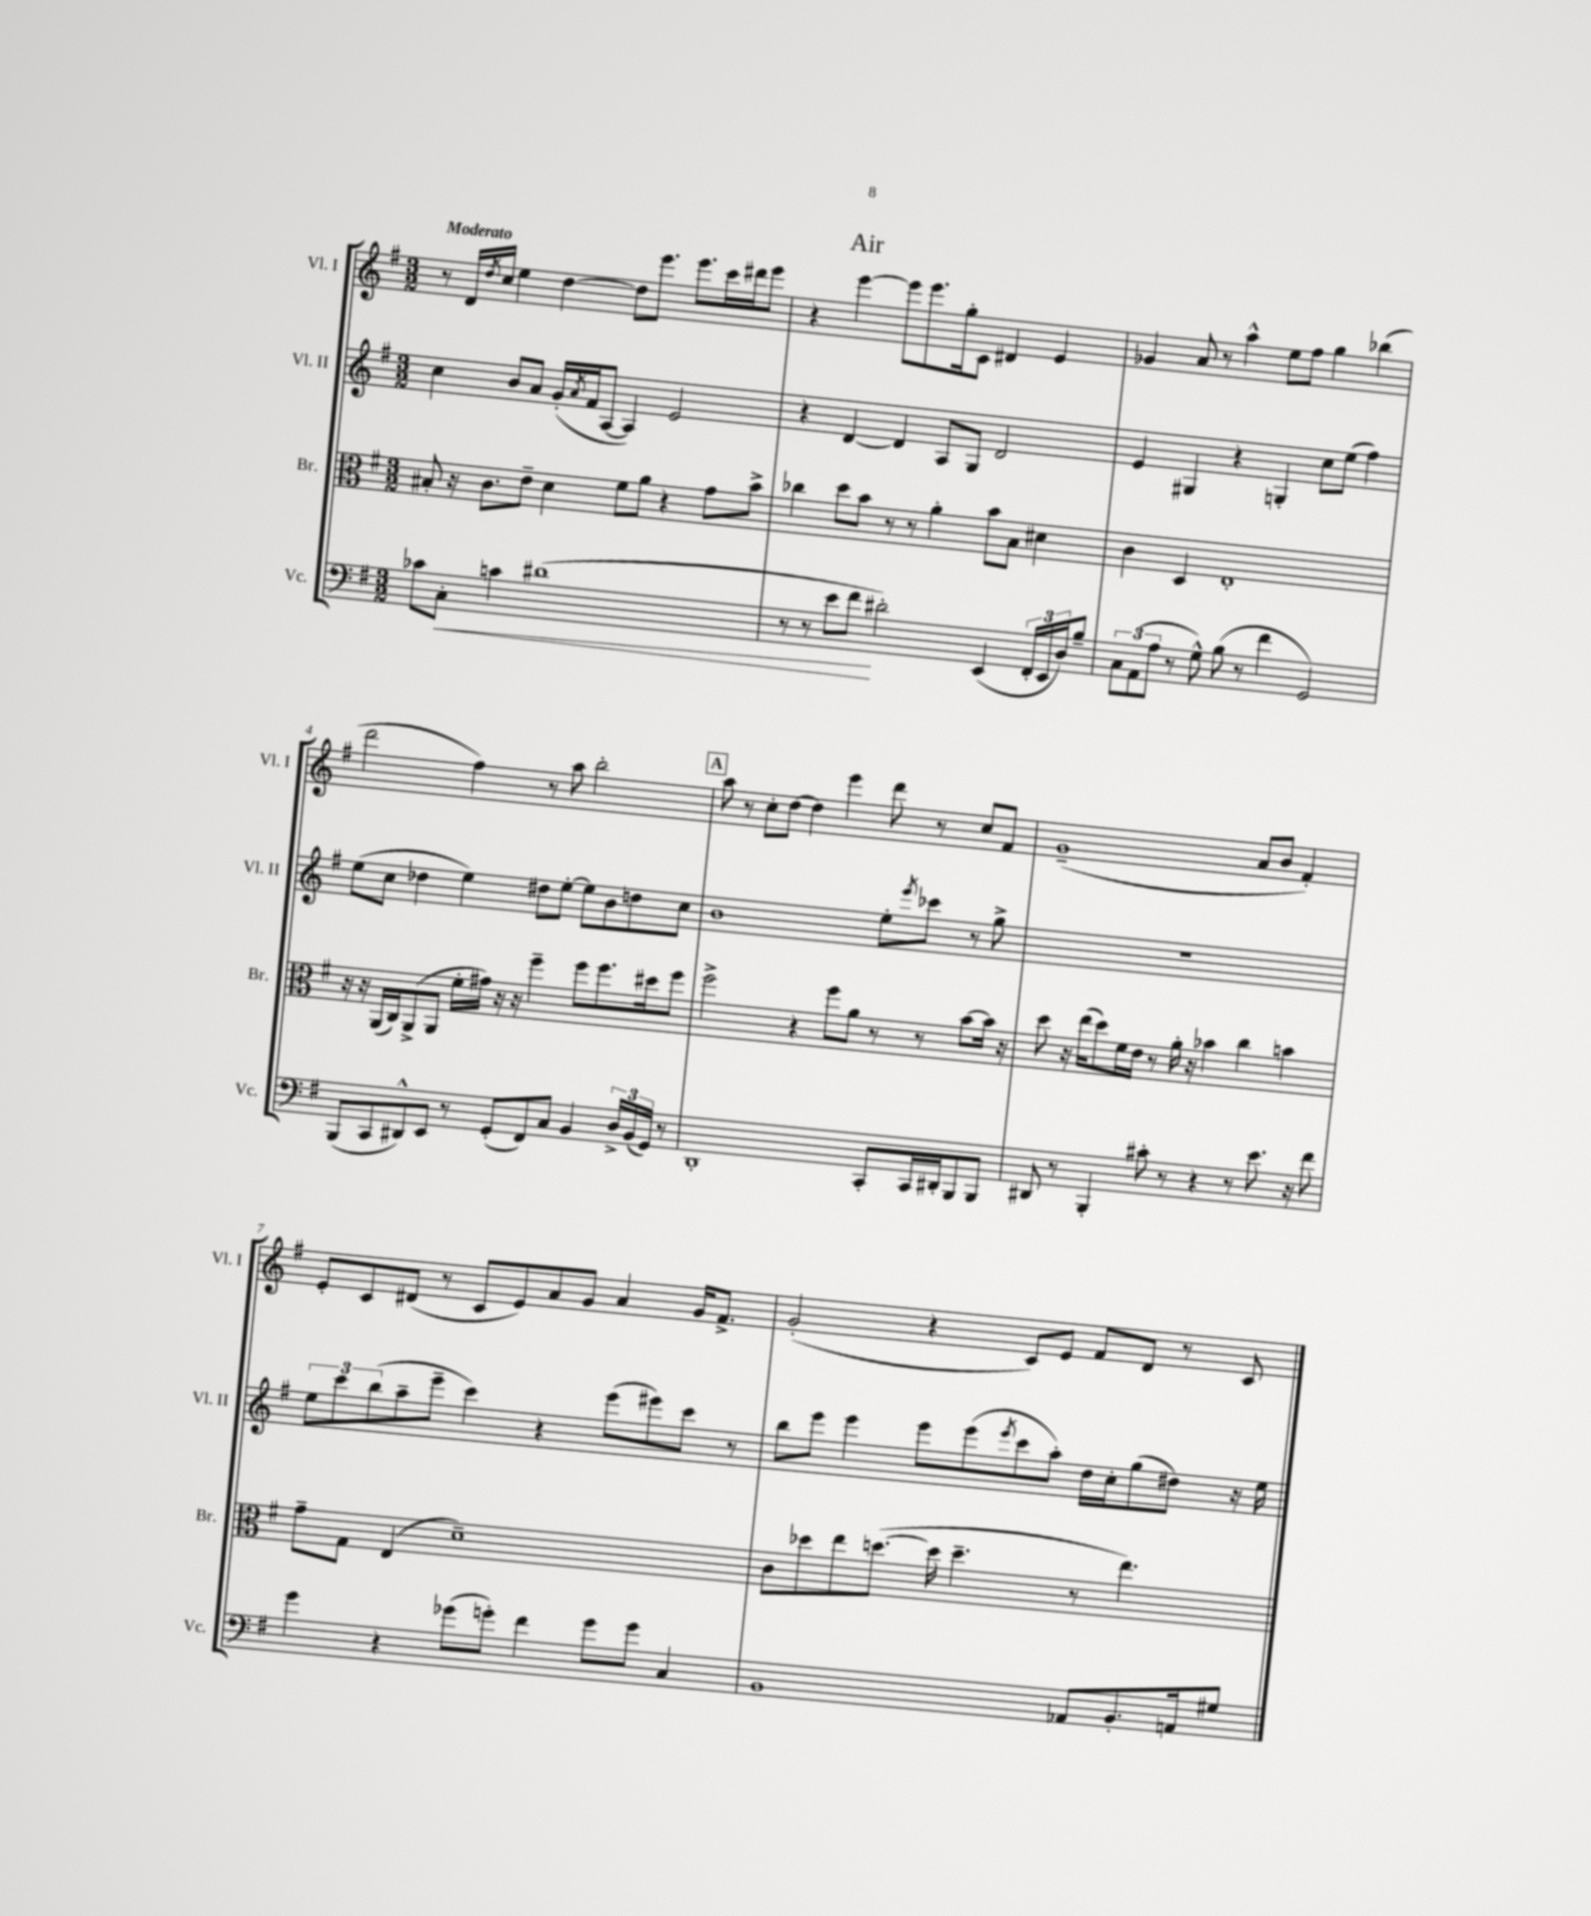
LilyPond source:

\header { title = "Air" }
<<
\new StaffGroup <<
\new Staff = "s0" \with { instrumentName = "Vl. I" shortInstrumentName = "Vl. I" } {
    \clef treble \key g \major \numericTimeSignature \time 3/2 \tempo "Moderato"
    r8 d'16 \acciaccatura { d''8 } c''16 e''4 d''4~ d''8 e'''8. e'''8. c'''16 dis'''16 e'''8 |
    r4 e'''4~ e'''8 e'''8. g''16-. c'8 dis'4 e'4 |
    ges'4 a'8 r8 a''4-^ e''8 fis''8 g''4 bes''4( |
    d'''2 fis''4) r8 a''8 b''2-. |
    \mark \markup { \box "A" } a''8 r8 c''8-. d''8~ d''4 e'''4 d'''8 r8 c''8 fis'8 |
    g'1--( a'8 b'8 fis'4-.) |
    e'8-. c'8 dis'8( r8 c'8 e'8) a'8 g'8 a'4 g'16 fis'8.-> |
    g'2-.( r4 c'8) e'8 fis'8 d'8 r8 c'8 \bar "|." |
}
\new Staff = "s1" \with { instrumentName = "Vl. II" shortInstrumentName = "Vl. II" } {
    \clef treble \key g \major \numericTimeSignature \time 3/2
    c''4 b'8 a'8 g'16-.( \acciaccatura { a'8 } fis'16 a8~ a4) e'2 |
    r4 d'4~ d'4 a8 g8 d'2 |
    e'4 gis4 r4 g4-. c''8 e''8( fis''4) |
    e''8( c''8 des''4 e''4) dis''8 e''8~-. e''8 b'8 d''8 c''8 |
    \mark \markup { \box "A" } b'1 e''8-. \acciaccatura { e'''8 } ces'''8 r8 g''8-> |
    R1. |
    \tuplet 3/2 { e''8 c'''8 b''8( } a''8-- e'''8-- c'''4) r4 e'''8( eis'''8) c'''8 r8 |
    b''8 e'''8 e'''4 e'''8 e'''8( \acciaccatura { e'''8 } c'''8 a''8-.) d''16 c''16-. g''8( dis''8) r16 e''16 \bar "|." |
}
\new Staff = "s2" \with { instrumentName = "Br." shortInstrumentName = "Br." } {
    \clef alto \key g \major \numericTimeSignature \time 3/2
    bis8-. r16 c'8. e'8-- d'4 fis'8 a'8 r4 g'8 b'8-> |
    ces''4 d''8 b'8 r8 r8 a'4-. b'8 b8 dis'4 |
    c'4 d4 e1-. |
    r16 r16 a,16( c16) a,8->( a,8 fis'16-. gis'16) r16 r16 fis''4-- fis''8 fis''8. dis''16 fis''8 |
    \mark \markup { \box "A" } fis''2-> r4 fis''8 a'8 r8 r8 b'8~ b'16 r16 |
    d''8 r16 e''16( d''8) fis'16 e'16 r8 a'16-. r16 bes'4 c''4 b'4 |
    g'8-- g8 e4( d'1--) |
    c'8 des''8 e''8 d''8.~( d''16 d''4.-- r8 e''4.) \bar "|." |
}
\new Staff = "s3" \with { instrumentName = "Vc." shortInstrumentName = "Vc." } {
    \clef bass \key g \major \numericTimeSignature \time 3/2
    ces'8 c8-.\< c'4 dis'1( |
    r8 r8 e'8 fis'8\! dis'2-.) e,4( \tuplet 3/2 { fis,16-. e,16 d16) } b8-- |
    \tuplet 3/2 { c8 a,8( a8 } r8 g8-^) b8( r8 fis'4 g,2) |
    b,,8( c,8 dis,8-^) e,8 r8 g,8-.( fis,8) c8 b,4 \tuplet 3/2 { d16-> b,16( g,16) } r8 |
    \mark \markup { \box "A" } d,1-. c,8-. c,16 dis,16-. b,,8 b,,8 |
    dis,8 r8 b,,4-. cis'8-. r8 r4 r8 e'8. r16 fis'8 |
    g'4 r4 ges'8( g'8-.) fis'4 g'8 g'8 c4 |
    b,1 aes,8 b,8.-. a,16 gis8 \bar "|." |
}
>>
>>
